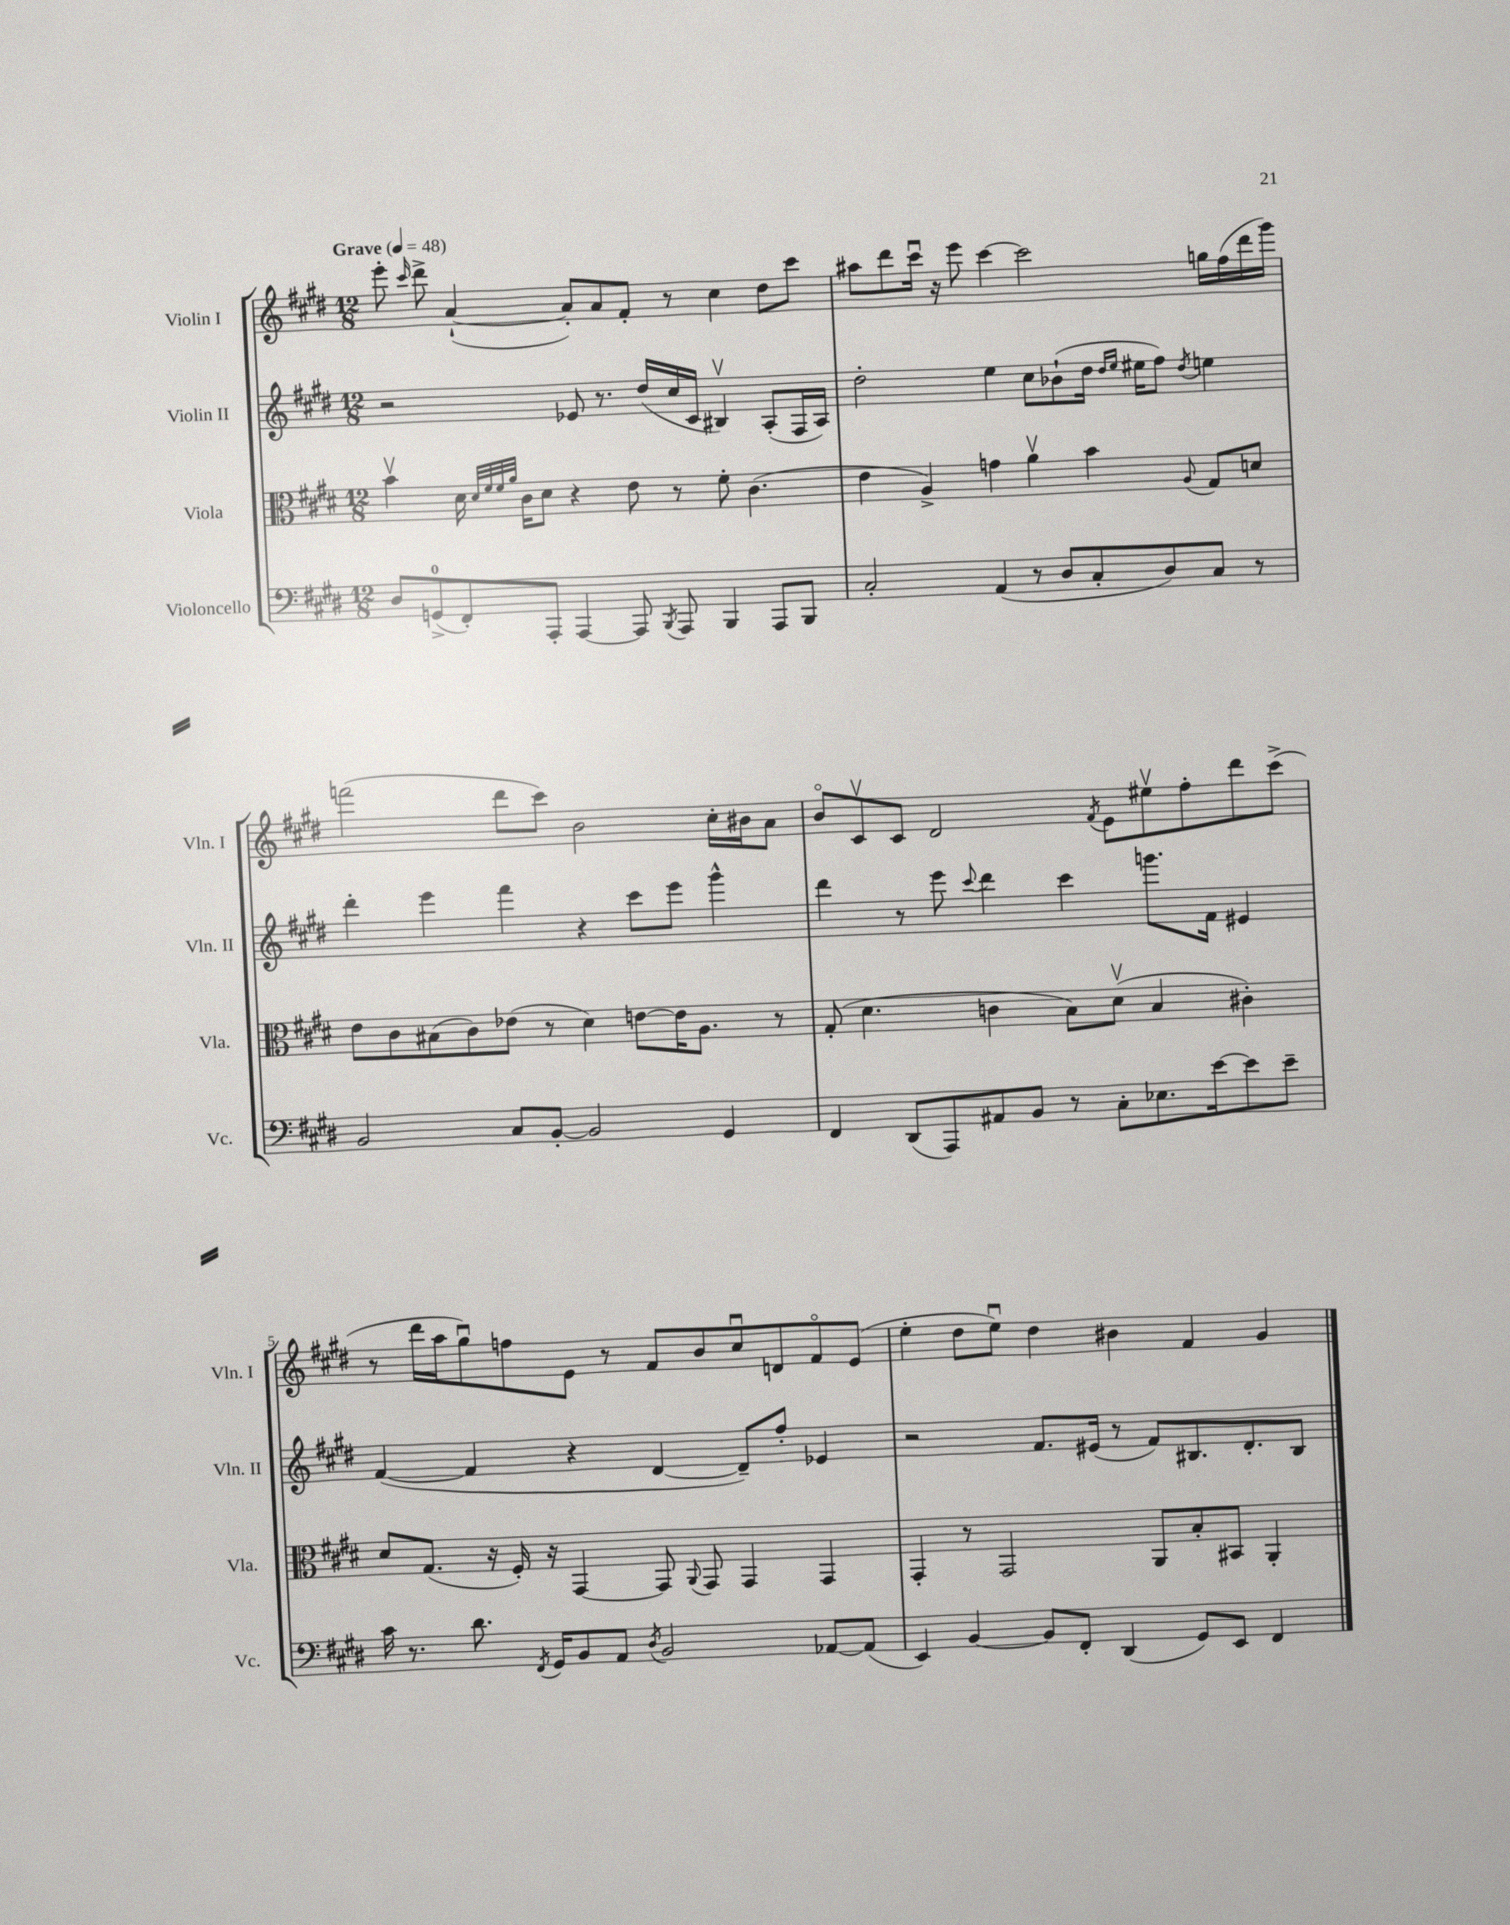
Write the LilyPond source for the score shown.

<<
\new StaffGroup <<
\new Staff = "s0" \with { instrumentName = "Violin I" shortInstrumentName = "Vln. I" } {
    \clef treble \key e \major \numericTimeSignature \time 12/8 \tempo "Grave" 4 = 48
    \autoBeamOff e'''8-. \grace { cis'''16 } dis'''8-> a'4~-!( a'8[-.) a'8 fis'8]-. r8 cis''4 dis''8[ cis'''8] |
    ais''8[ dis'''8 cis'''16]\downbow r16 e'''8 cis'''4~ cis'''2 g''16[ fis''16( dis'''16 gis'''16]) |
    f'''2( dis'''8[ cis'''8]) b'2 cis''16[-. bis'16 a'8] |
    b'8[\flageolet cis'8\upbow cis'8] dis'2 \acciaccatura { fis'8 } e'8[ eis''8\upbow fis''8-. dis'''8 cis'''8]->( |
    r8 dis'''16[ a''16 gis''8\downbow) f''8 e'8] r8 fis'8[ b'8 cis''8\downbow d'8 fis'8\flageolet e'8]( |
    e''4-. dis''8[ e''8]\downbow) dis''4 bis'4 fis'4 gis'4 \bar "|." |
}
\new Staff = "s1" \with { instrumentName = "Violin II" shortInstrumentName = "Vln. II" } {
    \clef treble \key e \major \numericTimeSignature \time 12/8
    \autoBeamOff r2 ees'8 r8. dis''16[( cis''16 cis'16] bis4\upbow) a8[-.( fis16 a16]) |
    dis''2-. e''4 cis''8[ bes'8-!( dis''16] \grace { dis''16[ e''16] } eis''16[ fis''8]) \acciaccatura { dis''8 } e''4 |
    dis'''4-. e'''4 fis'''4 r4 cis'''8[ e'''8] gis'''4-^ |
    dis'''4 r8 e'''8 \appoggiatura { cis'''8 } dis'''4 cis'''4 g'''8.[ fis'16] eis'4 |
    fis'4~( fis'4 r4 dis'4~ dis'8[--) fis''8]-. ees'4 |
    r2 fis'8.[ eis'16]( r8 fis'8[) bis8. dis'8.-. bis8] \bar "|." |
}
\new Staff = "s2" \with { instrumentName = "Viola" shortInstrumentName = "Vla." } {
    \clef alto \key e \major \numericTimeSignature \time 12/8
    \autoBeamOff b'4\upbow dis'16 \grace { dis'32[ fis'32 fis'32 a'32] } cis'16[ dis'8] r4 e'8 r8 fis'8-. cis'4.( |
    e'4 a4->) g'4 a'4\upbow b'4 \appoggiatura { a8 } gis8[ d'8] |
    e'8[ cis'8 bis8( cis'8) ees'8]( r8 dis'4) e'8[~ e'16 a8.] r8 |
    gis8-.( dis'4. c'4 b8[) dis'8]\upbow( b4 cis'4-.) |
    dis'8[ gis8.]( r16 fis16-.) r16 gis,4~ gis,8 \appoggiatura { a,8 } gis,8 gis,4 gis,4 |
    gis,4-. r8 gis,2 a,8[ b8-. bis,8] a,4-. \bar "|." |
}
\new Staff = "s3" \with { instrumentName = "Violoncello" shortInstrumentName = "Vc." } {
    \clef bass \key e \major \numericTimeSignature \time 12/8
    \autoBeamOff dis8[ g,8-0->( fis,8-.) a,,8]-. a,,4~ a,,8 \acciaccatura { b,,8 } a,,8 b,,4 a,,8[ b,,8] |
    cis2-. a,4( r8 dis8[ cis8-. dis8) cis8] r8 |
    b,2 cis8[ b,8]~-. b,2 gis,4 |
    fis,4 dis,8[( a,,8) ais,8 b,8] r8 cis8[-. ees8. e'16~ e'8 e'8]-- |
    cis'16 r8. dis'8. \acciaccatura { fis,8 } gis,16[ b,8 a,8] \acciaccatura { dis8 } b,2 aes,8[~ aes,8]( |
    e,4) b,4~ b,8[ fis,8]-. dis,4( gis,8[) e,8] fis,4 \bar "|." |
}
>>
>>
\layout { \context { \Score \override BarNumber.break-visibility = ##(#f #t #t) barNumberVisibility = #(every-nth-bar-number-visible 5) } }
